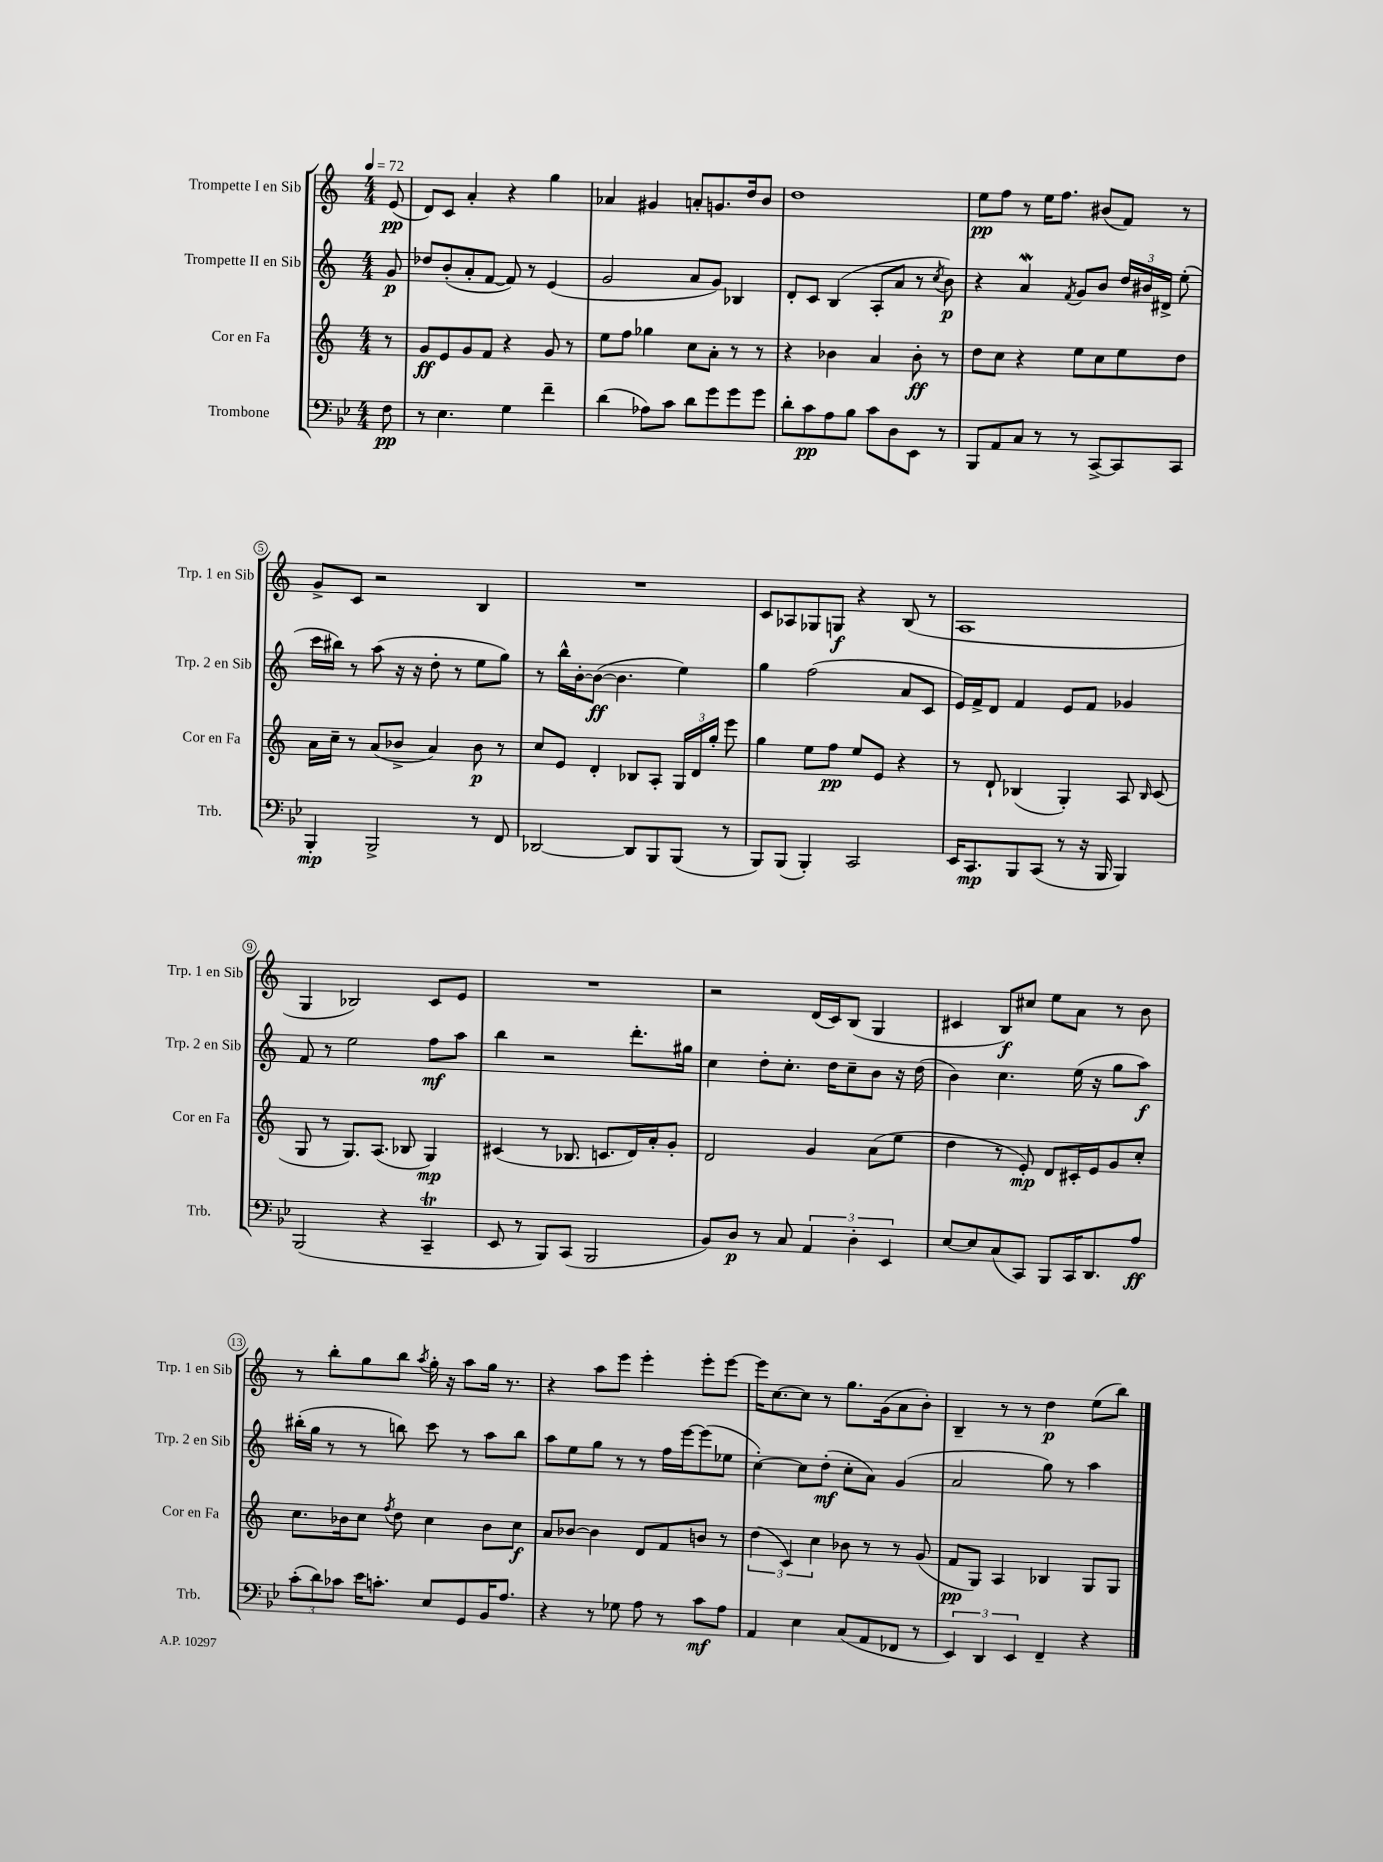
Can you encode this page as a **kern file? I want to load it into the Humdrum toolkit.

**kern	**kern	**kern	**kern
*staff4	*staff3	*staff2	*staff1
*clefF4	*clefG2	*clefG2	*clefG2
*k[b-e-]	*k[]	*k[]	*k[]
*M4/4	*M4/4	*M4/4	*M4/4
*MM72	*MM72	*MM72	*MM72
8F\	8r	8g/	(8e/
=	=	=	=
8r	8g/L	8dd-/L	8d/L)
4.E-\	8e/	(8b'/	8c/J
.	8g/	8a'/	4a'/
.	8f/J	[8f/J	.
4G\	4r	8f/])	4r
.	.	8r	.
4f~\	8g/	(4e/	4gg\
.	8r	.	.
=	=	=	=
(4d\	8ee\L	2g/	4a-/
.	8ff\J	.	.
8A-\L)	4gg-\	.	4g#/
8c\J	.	.	.
8d\L	8cc\L	8a/L	8a'/L
8g\	8a'\J	8g/J)	8.g/
8g\	8r	4B-/	.
.	.	.	16dd/k
8g\J	8r	.	8b/J
=	=	=	=
8d'\L	4r	8d'/L	1dd
8c\	.	8c/J	.
8A\	4b-\	(4B/	.
8B-\J	.	.	.
8c\L	4a/	8A'/L	.
8D\	.	8a/J	.
8EE-\J	8b-'\	8r	.
.	.	8qcc/	.
8r	8r	8b\)	.
=	=	=	=
8BBB-/L	8dd\L	4r	8ee\L
8AA/	8cc\J	.	8ff\J
8C/J	4r	4a/	8r
8r	.	.	16ee\LK
.	.	.	8.ff\J
.	.	8qf/	.
8r	8ee\L	8g/L	.
[8CC^/L	8cc\	8b/J	(8b#/L
8CC/]	8ee\	24dd/LL	8f/J)
.	.	24b#/	.
.	.	24d#^/JJ	.
8CC/J	8dd\J	(8ee'\	8r
=	=	=	=
4BBB-'/	16a\LL	16ccc\LL	8g^/L
.	16cc~\JJ	16bb#\JJ)	.
.	8r	8r	8c/J
2BBB-^/	(8a/L	(8aa\	2r
.	8b-^/J	16r	.
.	.	16r	.
.	4a/)	8dd'\	.
.	.	8r	.
8r	8b-\	8ee\L	4B/
8FF/	8r	8gg\J)	.
=	=	=	=
[2DD-/	8cc/L	8r	1r
.	8e/J	16bb^^\LL	.
.	.	[16b'\J	.
.	4d'/	(8b\_J	.
.	.	4.b\]	.
8DD-/]L	8B-/L	.	.
8BBB-/	8A'/J	.	.
(8BBB-/J	24G/LL	4ee\)	.
.	24d/	.	.
.	24gg'/JJ	.	.
8r	8eee\	.	.
=	=	=	=
8BBB-/L)	4gg\	4gg\	8c/L
(8BBB-/J	.	.	8A-/
4BBB-'/)	8ee\L	(2ff\	8G-/
.	8ff\J	.	8G/J
2CC/	8ee/L	.	4r
.	8e/J	.	.
.	4r	8a/L	(8B/
.	.	8c/J	8r
=	=	=	=
16EE-/LK	8r	16e/LL)	1A
8.CC/	.	16f^/J	.
.	8d`/	8d/J	.
8BBB-/	(4B-/	4f/	.
(8CC/J	.	.	.
8r	4G'/)	8e/L	.
16r	.	8f/J	.
16BBB-/	.	.	.
4BBB-/)	8A/	4g-/	.
.	16qqB-/	.	.
.	(8c/	.	.
=	=	=	=
(2BBB-/	8G/	8f/	4G/
.	8r	8r	.
.	8.G/L)	2ee\	2B-/)
.	(8.A/J	.	.
4r	.	.	.
.	8B-/	.	.
4CC~/	4G/)	8ff\L	8c/L
.	.	8aa\J	8e/J
=	=	=	=
8EE-/	(4c#/	4bb\	1r
8r	.	.	.
8BBB-/L)	8r	2r	.
(8CC/J	8.B-/	.	.
2BBB-/	.	.	.
.	8.c/L	.	.
.	16d/L)	8.ddd'\L	.
.	16a'/J	.	.
.	8g'/J	.	.
.	.	16gg#\Jk	.
=	=	=	=
8BB-/L)	2d/	4cc\	2r
8D/J	.	.	.
8r	.	8dd'\L	.
8C/	.	8.cc'\J	.
6AA/	4g/	.	(16d/LL
.	.	16dd\LK	16c/J)
.	.	8cc~\	(8B/J
6D'\	.	.	.
.	(8a\L	8b\J	4G/
6EE-/	.	.	.
.	8ee\J	16r	.
.	.	(16dd\	.
=	=	=	=
[8E-/L	4dd\	4b\)	4c#/
8E-/]	.	.	.
(8C/	8r	4.cc\	8B/L)
8CC/J)	8e'/)	.	8cc#/J
8BBB-/L	8d/L	.	8ee\L
16CC/K	16c#'/L	(16ee\	8a\J
8.DD/	16e/J	16r	.
.	8g/	8gg\L	8r
8A/J	8cc'/J	8aa\J)	8b\
=	=	=	=
(12c'\L	8.cc\L	(16bb#'\LL	8r
.	.	16gg\JJ	.
12d\)	.	.	.
.	.	8r	8bb'\L
12c-\J	.	.	.
.	16b-\k	.	.
16e-\LK	8cc\J	8r	8gg\
8.c'\J	.	.	.
.	8qff/	.	.
.	8dd\	8bb\)	8bb\J
.	.	.	8qaa/
8E-/L	4cc\	8ccc\	16gg'\
.	.	.	16r
8GG/	.	8r	8aa\L
16BB-/K	8b-\L	8aa\L	16gg\Jk
8.A/J	.	.	8.r
.	8cc\J	8bb\J	.
=	=	=	=
4r	8a/L	8aa\L	4r
.	[8b-/J	8ee\	.
8r	4b-\]	8gg\J	8aa\L
8G-\	.	8r	8eee\J
8A\	8d/L	8r	4eee'\
8r	8f/	16ff\LL	.
.	.	[16eee\J	.
8c\L	8b/J	(8eee\]	8eee'\L
8A\J	8r	8ee-\J	[8eee\J
=	=	=	=
4AA/	(6dd\	[4cc'\)	16eee\]LK
.	.	.	[8.cc\
.	6c/)	.	.
4E-\	.	8cc\]L	8cc\]J
.	6cc\	.	.
.	.	(8dd'\J	8r
(8C/L	8b-\	8cc'\L	8.gg\L
8AA/	8r	8a\J)	.
.	.	.	(16g\k
8FF-/J	8r	(4g/	8a\
8r	(8g/	.	8b'\J)
=	=	=	=
6EE-/)	8f/L	2a/	4B~/
.	8G/J)	.	.
6DD/	.	.	.
.	4A/	.	8r
6EE-/	.	.	.
.	.	.	8r
4FF~/	4B-/	8gg\)	4dd\
.	.	8r	.
4r	8G/L	4aa\	(8ee\L
.	8G/J	.	8bb\J)
==	==	==	==
*-	*-	*-	*-
